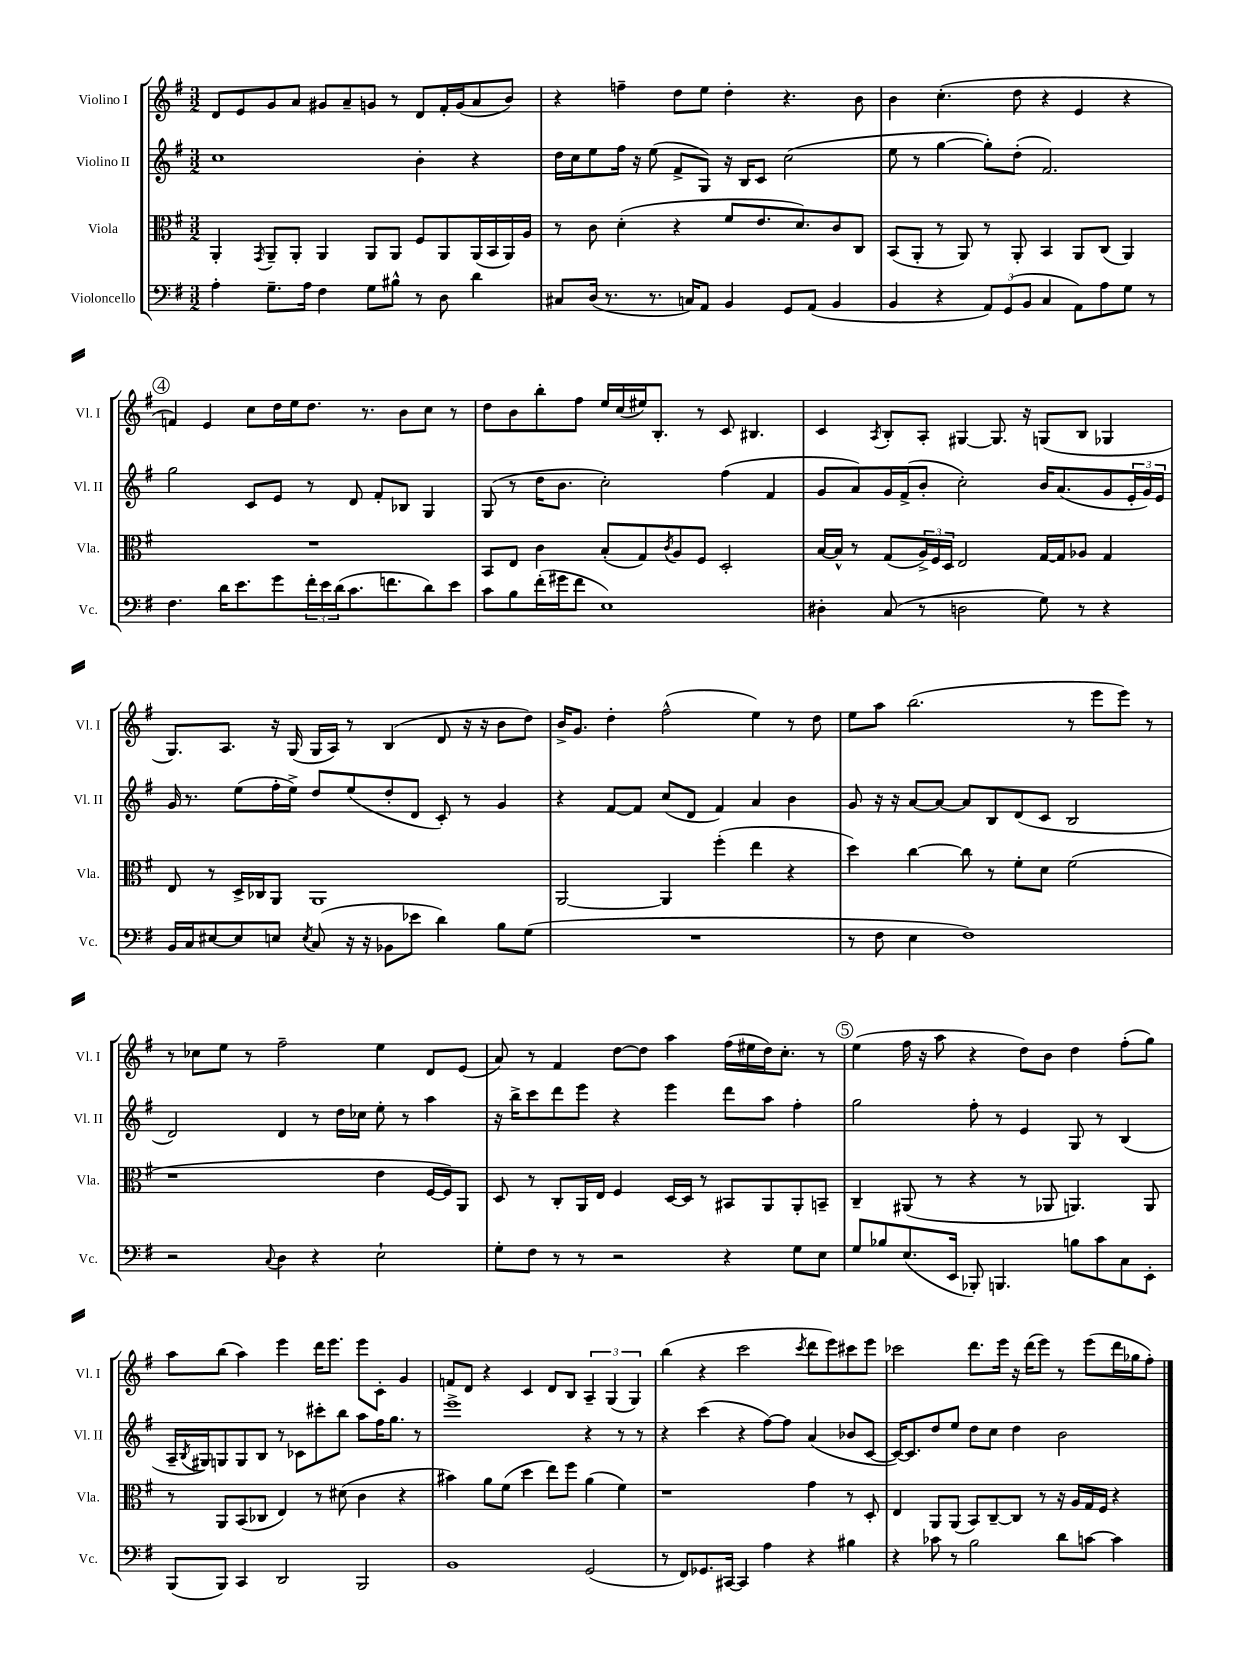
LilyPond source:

<<
\new StaffGroup <<
\new Staff = "s0" \with { instrumentName = "Violino I" shortInstrumentName = "Vl. I" } {
    \clef treble \key g \major \numericTimeSignature \time 3/2
    d'8 e'8 g'8 a'8 gis'8 a'8-- g'8 r8 d'8 fis'16-. g'16( a'8 b'8) |
    r4 f''4-- d''8 e''8 d''4-. r4. b'8 |
    b'4 c''4.-.( d''8 r4 e'4 r4 |
    \mark \markup { \circle "4" } f'4) e'4 c''8 d''16 e''16 d''8. r8. b'8 c''8 r8 |
    d''8 b'8 b''8-. fis''8 e''16 c''16( eis''16) b8.-. r8 c'8 bis4. |
    c'4 \acciaccatura { a8 } b8-. a8-. gis4~ gis8. r16 g8( b8 ges4 |
    g8.) a8. r16 g16( g16 a16) r8 b4( d'8 r16 r16 b'8 d''8) |
    b'16-> g'8. d''4-. fis''2-^( e''4) r8 d''8 |
    e''8 a''8 b''2.( r8 e'''8 e'''8) r8 |
    r8 ces''8 e''8 r8 fis''2-- e''4 d'8 e'8( |
    a'8) r8 fis'4 d''8~ d''8 a''4 fis''16( eis''16 d''16) c''8.-. r8 |
    \mark \markup { \circle "5" } e''4( fis''16 r16 a''8 r4 d''8) b'8 d''4 fis''8-.( g''8) |
    a''8 b''8( a''4) e'''4 d'''16 e'''8. e'''8 c'8-. g'4 |
    f'8 d'8 r4 c'4 d'8 b8 \tuplet 3/2 { a4-- g4( g4) } |
    b''4( r4 c'''2 \acciaccatura { c'''8 } d'''8 e'''8) cis'''8 e'''8 |
    ces'''2 d'''8. e'''16 r16 d'''16( e'''8) r8 e'''8( d'''16 ges''16 fis''8-.) \bar "|." |
}
\new Staff = "s1" \with { instrumentName = "Violino II" shortInstrumentName = "Vl. II" } {
    \clef treble \key g \major \numericTimeSignature \time 3/2
    c''1 b'4-. r4 |
    d''16 c''16 e''8 fis''16 r16 e''8( fis'8-> g8) r16 b16 c'8 c''2( |
    e''8 r8 g''4~ g''8-.) d''8-.( fis'2.) |
    \mark \markup { \circle "4" } g''2 c'8 e'8 r8 d'8 fis'8-. bes8 g4 |
    g8( r8 d''16 b'8. c''2-.) fis''4( fis'4 |
    g'8 a'8) g'16 fis'16->( b'8-. c''2-.) b'16 a'8.( g'8 \tuplet 3/2 { e'16-. g'16) e'16 } |
    g'16 r8. e''8( fis''16-. e''16->) d''8 e''8( d''8-. d'8 c'8-.) r8 g'4 |
    r4 fis'8~ fis'8 c''8( d'8 fis'4) a'4 b'4 |
    g'8 r16 r16 a'8~ a'8~ a'8 b8 d'8( c'8 b2 |
    d'2) d'4 r8 d''16 ces''16 e''8-. r8 a''4 |
    r16 b''16-> c'''8 d'''8 e'''8 r4 e'''4 d'''8 a''8 fis''4-. |
    \mark \markup { \circle "5" } g''2 fis''8-. r8 e'4 g8 r8 b4( |
    a16-- \acciaccatura { b8 } gis16) g8 g8 b8 r8 ces'8 cis'''8-. b''8 a''8 fis''16 g''8. r8 |
    e'''1-> r4 r8 r8 |
    r4 c'''4( r4 fis''8~) fis''8 a'4( bes'8 c'8~ |
    c'16~) c'8. d''8 e''8 d''8 c''8 d''4 b'2 \bar "|." |
}
\new Staff = "s2" \with { instrumentName = "Viola" shortInstrumentName = "Vla." } {
    \clef alto \key g \major \numericTimeSignature \time 3/2
    a,4-. \acciaccatura { g,8 } a,8-- a,8-. a,4 a,8 a,8 fis8 a,8 a,16( b,16 a,16) a16 |
    r8 c'8 d'4-.( r4 fis'8 e'8. d'8.) c'8 c8 |
    b,8( a,8-. r8 a,8) r8 a,8-. b,4 a,8 c8( a,4) |
    \mark \markup { \circle "4" } R1. |
    b,8 e8 c'4 b8-.( g8) \acciaccatura { c'8 } a8 fis8 d2-. |
    b16~ b16-^ r8 g8( \tuplet 3/2 { a16->) fis16 d16 } e2 g16~ g16 aes8 g4 |
    e8 r8 d16-> ces16 a,8 a,1 |
    a,2~ a,4 fis''4-.( e''4 r4 |
    d''4) c''4~ c''8 r8 fis'8-. d'8 fis'2( |
    r1 e'4 fis16~ fis16) a,8 |
    d8 r8 c8-. a,16 e16 fis4 d16~ d16 r8 bis,8 a,8 a,8-. b,8-- |
    \mark \markup { \circle "5" } c4-- ais,8( r8 r4 r8 aes,8 a,4.) a,8 |
    r8 a,8 b,8( ces8 e4) r8 dis'8( c'4 r4 |
    bis'4) a'8 fis'8( d''4 e''8) fis''8 a'4( fis'4) |
    r1 g'4 r8 d8-. |
    e4 a,8 a,8( b,8) c8~-- c8 r8 r16 a16 g16 fis16 r4 \bar "|." |
}
\new Staff = "s3" \with { instrumentName = "Violoncello" shortInstrumentName = "Vc." } {
    \clef bass \key g \major \numericTimeSignature \time 3/2
    a4-. g8.-- a16 fis4 g8 bis8-^ r8 d8 d'4 |
    cis8 d16( r8. r8. c16) a,8 b,4 g,8 a,8( b,4 |
    b,4 r4 \tuplet 3/2 { a,8) g,8( b,8 } c4 a,8) a8 g8 r8 |
    \mark \markup { \circle "4" } fis4. d'16 e'8. g'8 \tuplet 3/2 { fis'16-. e'16 d'16( } c'8. f'8. d'8) e'8 |
    c'8 b8 fis'16-.( gis'16 fis'8 e1) |
    dis4-. c8( r8 d2 g8) r8 r4 |
    b,16 c16 eis8~ eis8 e8 \acciaccatura { e8 } c8( r16 r16 bes,8 ees'8 d'4) b8 g8( |
    R1. |
    r8 fis8 e4 fis1) |
    r2 \appoggiatura { c8 } d4 r4 e2-! |
    g8-. fis8 r8 r8 r2 r4 g8 e8 |
    \mark \markup { \circle "5" } g8 bes8 e8.( e,16 bes,,8-.) b,,4. b8 c'8 c8 e,8-. |
    b,,8( b,,8) c,4 d,2 b,,2 |
    b,1 g,2( |
    r8 fis,8) ges,8. cis,16~ cis,4 a4 r4 bis4 |
    r4 ces'8 r8 b2 d'8 c'8~ c'4 \bar "|." |
}
>>
>>
\layout { \context { \Score \remove "Bar_number_engraver" } }
